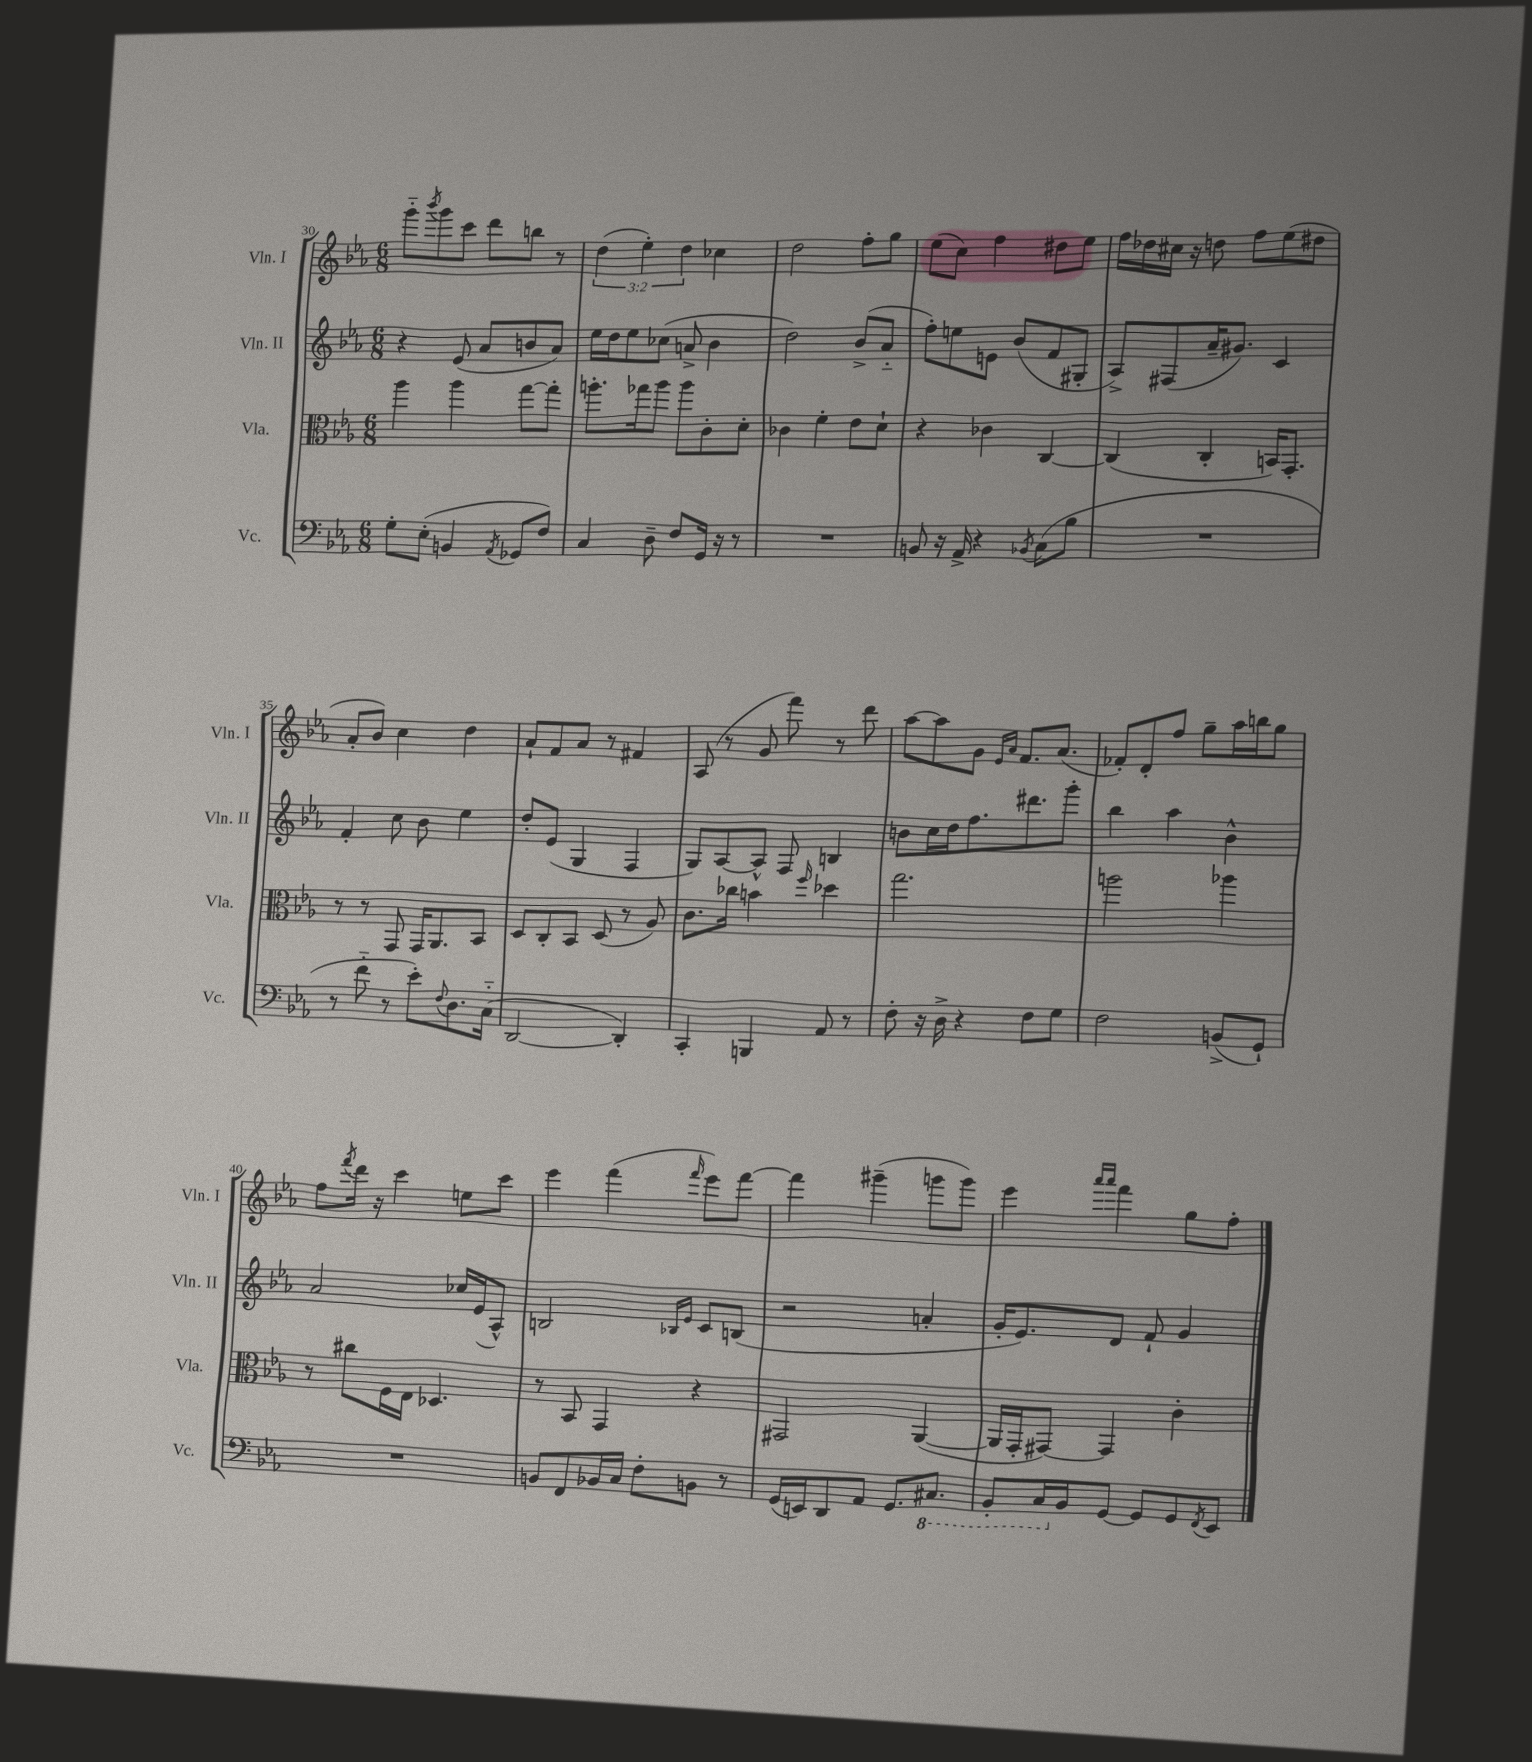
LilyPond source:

<<
\new StaffGroup <<
\new Staff = "s0" \with { instrumentName = "Vln. I" shortInstrumentName = "Vln. I" } {
    \clef treble \key ees \major \numericTimeSignature \time 6/8 \override Staff.TupletNumber.text = #tuplet-number::calc-fraction-text
    g'''8-_ \acciaccatura { bes'''8 } g'''8 c'''8 d'''8 b''8 r8 |
    \tuplet 3/2 { d''4( ees''4-.) d''4 } ces''4 |
    d''2 f''8-. g''8 |
    ees''8( c''8) f''4 dis''8 ees''8 |
    f''16 des''16 cis''16 r16 d''8 f''8 ees''8( dis''8 |
    aes'8-. bes'8) c''4 d''4 |
    aes'8-! f'8 aes'8 r8 fis'4 |
    aes8( r8 g'8 f'''8) r8 d'''8 |
    aes''8~ aes''8 g'8 \grace { ees'16 aes'16 } f'8. aes'8.( |
    fes'8-.) d'8-. f''8 g''8-- aes''16 b''16 g''8 |
    f''8 \acciaccatura { f'''8 } d'''16 r16 c'''4 e''8 c'''8 |
    ees'''4 f'''4( \grace { f'''16 } ees'''8) f'''8~ |
    f'''4 gis'''4--( g'''8 g'''8) |
    ees'''4 \grace { aes'''16 aes'''16 } f'''4 g''8 f''8-. \bar "|." |
}
\new Staff = "s1" \with { instrumentName = "Vln. II" shortInstrumentName = "Vln. II" } {
    \clef treble \key ees \major \numericTimeSignature \time 6/8
    r4 ees'8( aes'8 b'8 aes'8) |
    ees''16 d''16 ees''8 ces''8( a'8-> bes'4 |
    d''2) bes'8->( aes'8-_ |
    f''8-.) e''8 e'8 bes'8( f'8 gis8-. |
    aes8->) fis8( aes'16-- gis'8.) c'4 |
    f'4-. c''8 bes'8 ees''4 |
    d''8-. ees'8( g4 f4 |
    g8) aes8~ aes8-^ f8 b4 |
    b'8 c''16 d''16 f''8. dis'''8. g'''8-. |
    bes''4 aes''4 bes'4-^ |
    aes'2 ces''16 ees'16( aes8-^) |
    b2 \grace { bes16 ees'16 } c'8 b8( |
    r2 a'4-. |
    g'16-. ees'8.) d'8 f'8-! g'4 \bar "|." |
}
\new Staff = "s2" \with { instrumentName = "Vla." shortInstrumentName = "Vla." } {
    \clef alto \key ees \major \numericTimeSignature \time 6/8
    aes''4 aes''4 g''8~ g''8-. |
    a''8.-. ges''16 a''8 a''8 c'8-. d'8-. |
    ces'4 f'4-. ees'8 d'8-! |
    r4 ces'4 c4~ |
    c4( c4-. b,16) g,8.-. |
    r8 r8 g,8 g,16 aes,8. bes,8 |
    d8 c8-. bes,8 d8( r8 aes8) |
    c'8. ces''16 b'4 \grace { f''16 } des''4 |
    g''2. |
    a''2 aes''4 |
    r8 cis''8 f16 ees16 des4. |
    r8 bes,8 g,4 r4 |
    gis,2 aes,4~( |
    aes,16 g,16-. gis,8~) gis,4 c'4-. \bar "|." |
}
\new Staff = "s3" \with { instrumentName = "Vc." shortInstrumentName = "Vc." } {
    \clef bass \key ees \major \numericTimeSignature \time 6/8
    g8-. ees8-.( b,4 \acciaccatura { aes,8 } ges,8 f8) |
    c4 d8-- f8 g,16 r16 r8 |
    R2. |
    b,8 r16 aes,16-> r4 \acciaccatura { bes,8 } c8( bes8 |
    R2. |
    r8 f'8-_ r8 ees'8-.) \appoggiatura { f8 } d8. c16-_( |
    d,2~ d,4-.) |
    c,4-. b,,4 aes,8 r8 |
    f8-. r16 d16-> r4 f8 g8 |
    f2 b,8->( g,8-!) |
    R2. |
    b,8 f,8 bes,16 c16 f8-. b,8 r8 |
    g,16( e,16) d,8 aes,8 g,8. \ottava #-1 cis,8. |
    bes,,8-. c,16 \ottava #0 bes,16 g,8~ g,8 g,8 \acciaccatura { f,8 } ees,8 \bar "|." |
}
>>
>>
\layout { \context { \Score currentBarNumber = #30 } }
